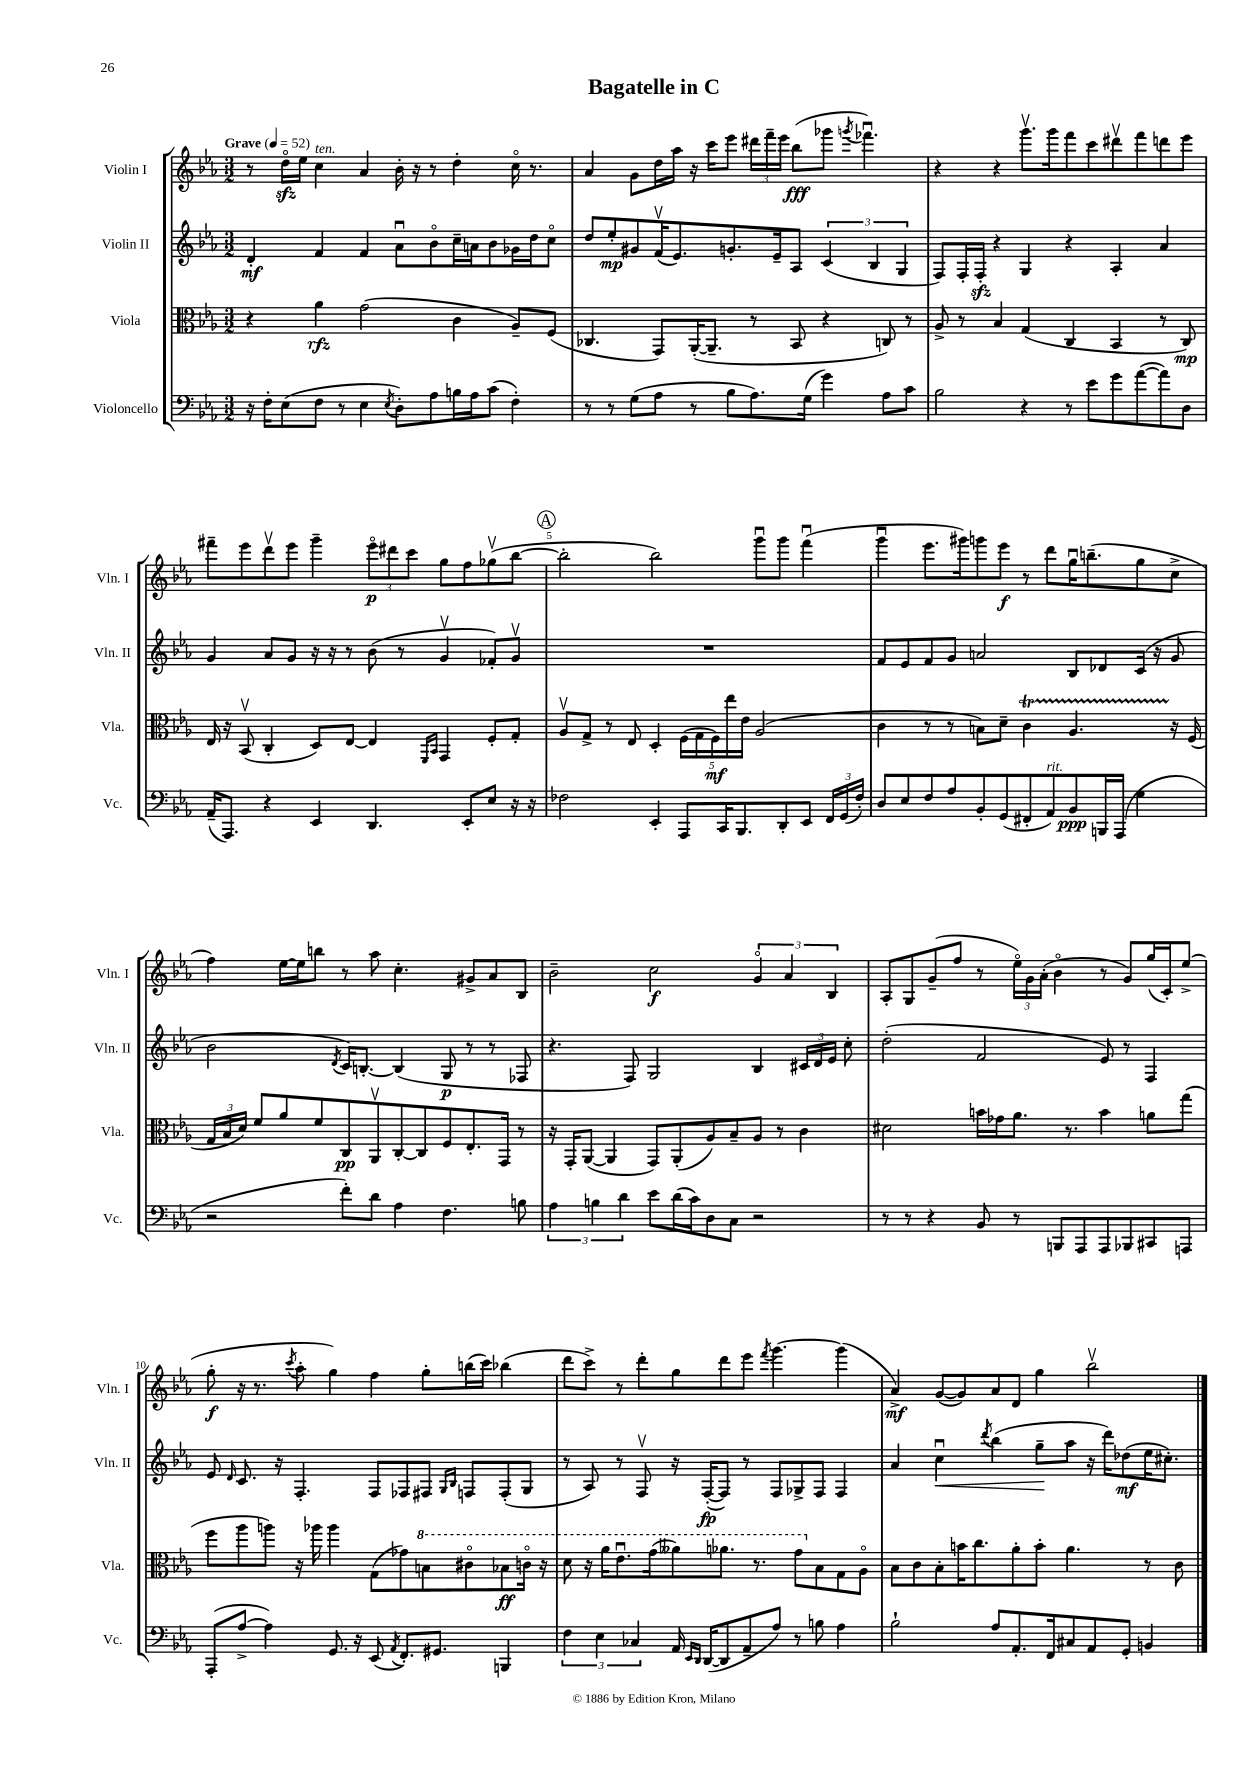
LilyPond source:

\header { title = "Bagatelle in C" }
<<
\new StaffGroup <<
\new Staff = "s0" \with { instrumentName = "Violin I" shortInstrumentName = "Vln. I" } {
    \clef treble \key ees \major \numericTimeSignature \time 3/2 \tempo "Grave" 4 = 52
    \autoBeamOff r8 d''16[\flageolet\sfz ees''16] c''4^\markup { \italic "ten." } aes'4 bes'16-. r16 r8 d''4-. c''16\flageolet r8. |
    aes'4 g'8[ d''16 aes''16] r16 c'''16[ ees'''8] \tuplet 3/2 { dis'''16[ f'''16-- ees'''16] } bes''8[\fff( ges'''8] \acciaccatura { g'''8 } fes'''4.\downbow) |
    r4 r4 g'''8.[\upbow g'''16 f'''8 c'''8 dis'''8\upbow f'''8 d'''8 ees'''8] |
    fis'''8[-- ees'''8 d'''8\upbow ees'''8] g'''4-- \tuplet 3/2 { ees'''8[\flageolet\p dis'''8 c'''8] } g''8[ f''8 ges''8\upbow( bes''8]~ |
    \mark \markup { \circle "A" } bes''2-. bes''2) g'''8[\downbow g'''8] f'''4\downbow( |
    g'''4\downbow ees'''8.[ gis'''16) g'''8 ees'''8]\f r8 d'''8[ g''16\downbow b''8.--( g''8 c''8]-> |
    f''4) ees''16[~ ees''16 b''8] r8 aes''8 c''4.-. gis'8[-> aes'8 bes8] |
    bes'2-- c''2\f \tuplet 3/2 { g'4\flageolet aes'4 bes4 } |
    aes8[-. g8 g'8--( f''8] r8 \tuplet 3/2 { ees''16[\flageolet) g'16 aes'16]-.( } bes'4\flageolet r8 g'8[) g''16( c'16-.) ees''8]->( |
    g''8-.\f r16 r8. \acciaccatura { c'''8 } aes''8-. g''4) f''4 g''8[-. b''16( c'''16]) bes''4( |
    d'''8[ c'''8]->) r8 d'''8[-. g''8 d'''8 ees'''8] \acciaccatura { f'''8 } g'''4.~ g'''4( |
    aes'4->\mf) g'8[~( g'8) aes'8 d'8] g''4 bes''2\upbow \bar "|." |
}
\new Staff = "s1" \with { instrumentName = "Violin II" shortInstrumentName = "Vln. II" } {
    \clef treble \key ees \major \numericTimeSignature \time 3/2
    \autoBeamOff d'4-.\mf f'4 f'4 aes'8[\downbow bes'8\flageolet c''16-- a'16 bes'8 ges'16 d''16 c''8]\flageolet |
    d''8[ ees''8-.\mp gis'8 f'16\upbow( ees'8.) g'8.-. ees'16-- aes8] \tuplet 3/2 { c'4( bes4 g4 } |
    f8[) f16-. f16]-.\sfz r4 g4 r4 aes4-. aes'4 |
    g'4 aes'8[ g'8] r16 r16 r8 bes'8( r8 g'4\upbow fes'8[-.) g'8]\upbow |
    \mark \markup { \circle "A" } R1. |
    f'8[ ees'8 f'8 g'8] a'2 bes8[ des'8 c'16]( r16 g'8 |
    bes'2 \acciaccatura { d'8 } c'16[) b8.]~-. b4( g8\p r8 r8 fes8 |
    r4. f8) g2 bes4 \tuplet 3/2 { cis'16[ d'16 ees'16] } c''8-. |
    d''2-.( f'2 ees'8) r8 f4 |
    ees'8 \grace { d'16 } c'8. r16 f4.-. f8[ fes8 fis8] \grace { g16[ bes16] } f8[ f8-.( g8] |
    r8 aes8) r8 f8\upbow r16 f16[~-.\fp( f8]) r8 f8[ ges8-> f8] f4 |
    aes'4 c''4\downbow\< \acciaccatura { d'''8 } bes''4( g''8[--\! aes''8] r16 d'''16[) des''8\mf( ees''16 cis''8.]-.) \bar "|." |
}
\new Staff = "s2" \with { instrumentName = "Viola" shortInstrumentName = "Vla." } {
    \clef alto \key ees \major \numericTimeSignature \time 3/2
    \autoBeamOff r4 aes'4\rfz g'2( c'4 aes8[--) f8]( |
    ces4. g,8[) aes,16~-.( aes,8.]-- r8 bes,8 r4 c8) r8 |
    aes8-> r8 bes4 g4( c4 bes,4 r8 c8\mp) |
    ees16 r16 bes,8\upbow( c4-. d8[) ees8]~ ees4 \grace { f,16[ bes,16] } g,4 f8[-. g8]-. |
    \mark \markup { \circle "A" } aes8[\upbow g8]-> r8 ees8 d4-. \tuplet 5/4 { f16[( g16 f16\mf) ees''16 ees'16] } aes2( |
    c'4 r8 r8 b8[) d'8]-- c'4\startTrillSpan aes4. r16\stopTrillSpan f16( |
    \tuplet 3/2 { g16[ bes16 d'16]) } f'8[ aes'8 f'8 c8\pp aes,8\upbow c8~-. c8 f8 ees8.-. g,16] r8 |
    r16 g,16[-. aes,8]~( aes,4 g,8[) aes,8-.( aes8) bes8-- aes8] r8 c'4 |
    dis'2 b'16[ ges'16 aes'8.] r8. b'4 a'8[ g''8]( |
    f''8[ aes''8 a''8]) r16 aes''16 aes''4 g8[( ges'8) \ottava #1 b'8 cis''8\flageolet bes'8\ff c''16]\flageolet r16 |
    d''8 r16 aes''16[ ees''8.\downbow g''16( aeses''8) aes''8.] r8. g''8[ \ottava #0 bes8 g8 aes8]\flageolet |
    bes8[ c'8 bes8-. b'16 c''8. aes'8-. b'8]-. aes'4. r8 c'8 \bar "|." |
}
\new Staff = "s3" \with { instrumentName = "Violoncello" shortInstrumentName = "Vc." } {
    \clef bass \key ees \major \numericTimeSignature \time 3/2
    \autoBeamOff r16 f16[-. ees8( f8] r8 ees4 \acciaccatura { ees8 } d8[-.) aes8 b16 aes16 c'8]( f4-.) |
    r8 r8 g8[( aes8] r8 bes8[ aes8.) g16]( g'4) aes8[ c'8] |
    bes2 r4 r8 ees'8[ g'8 aes'8~( aes'8) d8] |
    aes,16[--( aes,,8.]) r4 ees,4 d,4. ees,8[-. ees8] r16 r16 |
    \mark \markup { \circle "A" } fes2 ees,4-. aes,,8[ c,16 bes,,8. d,8-. ees,8] \tuplet 3/2 { f,16[ g,16( fes16]-.) } |
    d8[ ees8 f8 aes8 bes,8-. g,8( fis,8-. aes,8^\markup { \italic "rit." }) bes,8\ppp b,,16 aes,,16]( g4 |
    r2 f'8[-.) d'8] aes4 f4. b8 |
    \tuplet 3/2 { aes4 b4 d'4 } ees'8[ d'16( c'16) d8 c8] r2 |
    r8 r8 r4 bes,8 r8 b,,8[ aes,,8 aes,,8 bes,,8 cis,8 a,,8] |
    aes,,8[-.( aes8]~-> aes4) g,8. r16 ees,8( \acciaccatura { aes,8 } f,8.[-.) gis,8.] b,,4 |
    \tuplet 3/2 { f4 ees4 ces4 } aes,16 \grace { ees,16[ d,16] } d,16[~( d,8 aes,8-- aes8]) r8 b8 aes4 |
    bes2-! aes8[ aes,8.-. f,16 cis8 aes,8 g,8]-. b,4 \bar "|." |
}
>>
>>
\layout { \context { \Score \override BarNumber.break-visibility = ##(#f #t #t) barNumberVisibility = #(every-nth-bar-number-visible 5) } }
